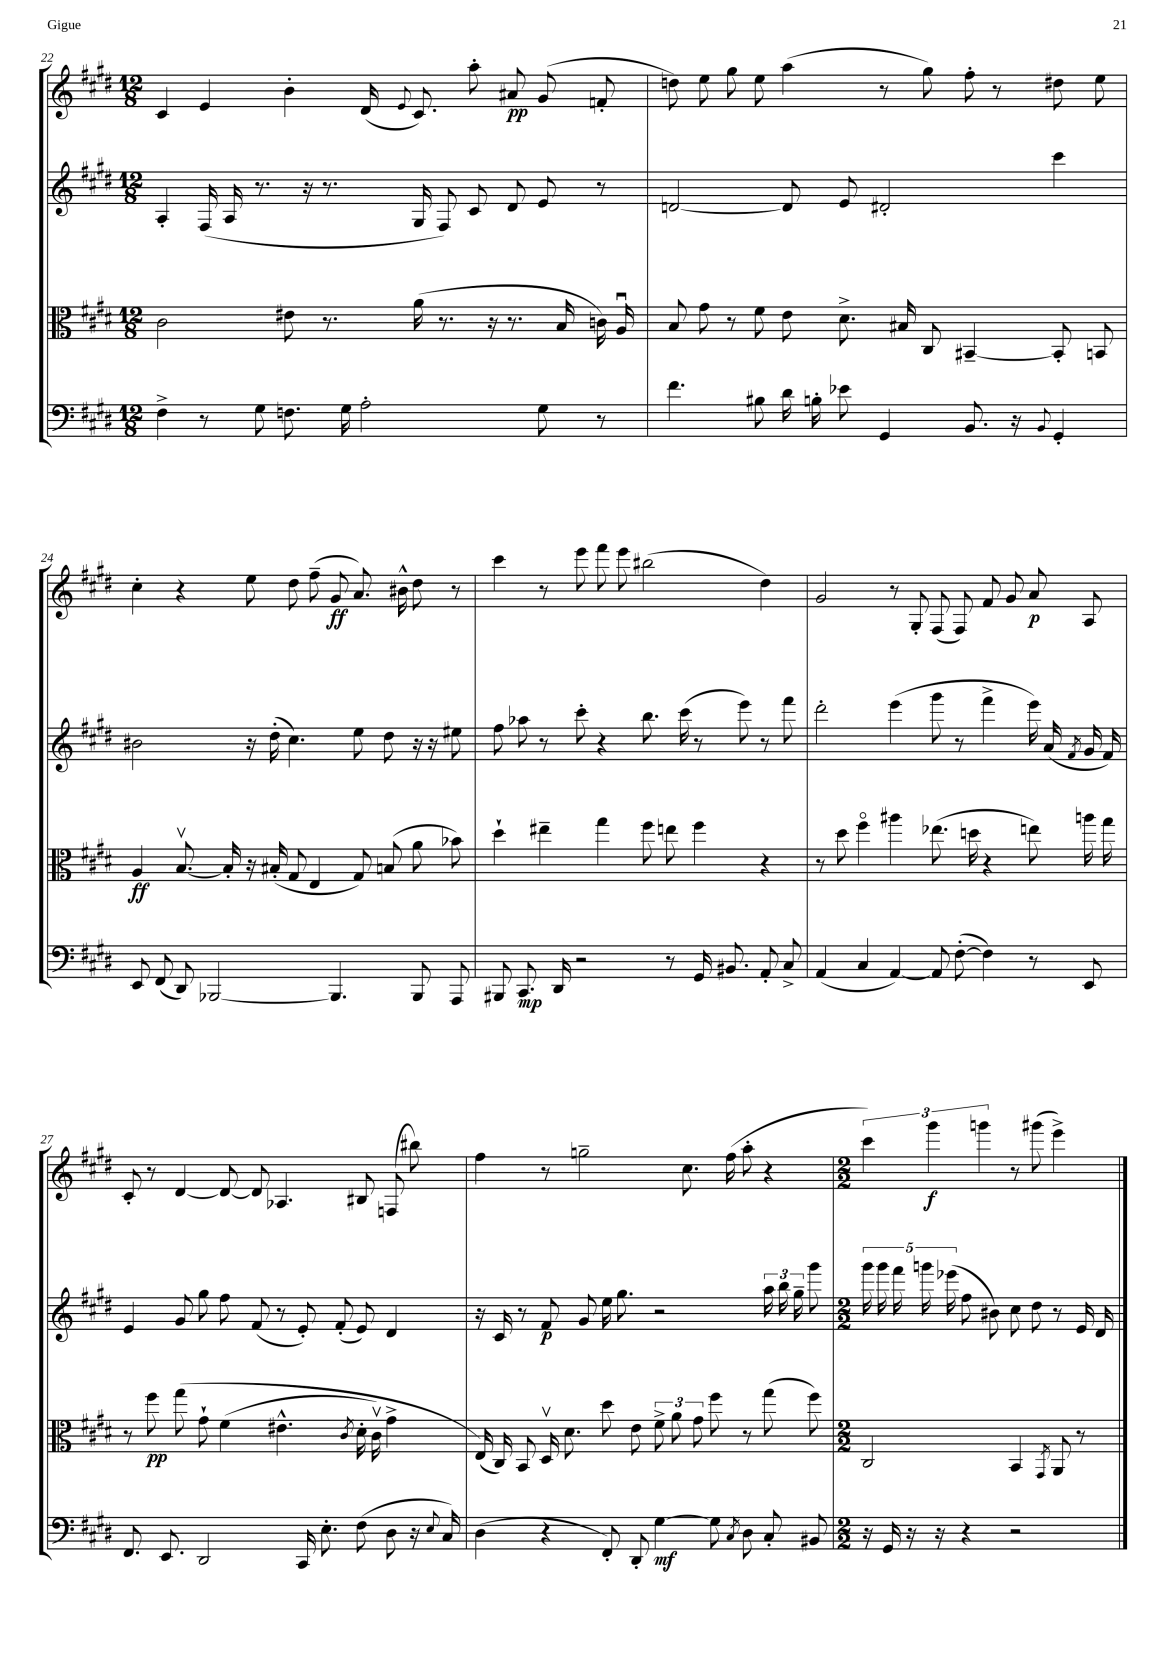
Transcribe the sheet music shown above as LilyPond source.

<<
\new StaffGroup <<
\new Staff = "s0" {
    \clef treble \key e \major \numericTimeSignature \time 12/8
    \autoBeamOff cis'4 e'4 b'4-. dis'16( \appoggiatura { e'8 } cis'8.) a''8-. ais'8\pp gis'8( f'8-. |
    d''8) e''8 gis''8 e''8 a''4( r8 gis''8) fis''8-. r8 dis''8 e''8 |
    cis''4-. r4 e''8 dis''8 fis''8--( gis'8\ff a'8.) bis'16-^ dis''8 r8 |
    cis'''4 r8 e'''8 fis'''8 e'''8 bis''2( dis''4) |
    gis'2 r8 gis8-. fis8( fis8) fis'8 gis'8 a'8\p a8 |
    cis'8-. r8 dis'4~ dis'8~ dis'8 aes4. bis8 f8( bis''8) |
    fis''4 r8 g''2-- cis''8. fis''16( a''8-. r4 |
    \numericTimeSignature \time 2/2 \tuplet 3/2 { cis'''4) gis'''4\f g'''4 } r8 gis'''8( e'''4->) \bar "|." |
}
\new Staff = "s1" {
    \clef treble \key e \major \numericTimeSignature \time 12/8
    \autoBeamOff a4-. fis16( a16 r8. r16 r8. gis16 fis8) cis'8 dis'8 e'8 r8 |
    d'2~ d'8 e'8 dis'2-. cis'''4 |
    bis'2 r16 dis''16-.( cis''4.) e''8 dis''8 r16 r16 eis''8 |
    fis''8 aes''8 r8 cis'''8-. r4 b''8. cis'''16( r8 e'''8) r8 fis'''8 |
    dis'''2-. e'''4( gis'''8 r8 fis'''4-> e'''16) a'16( \acciaccatura { fis'8 } gis'16 fis'16) |
    e'4 gis'8 gis''8 fis''8 fis'8( r8 e'8-.) fis'8-.( e'8) dis'4 |
    r16 cis'16 r8 fis'8\p gis'8 e''16 gis''8. r2 \tuplet 3/2 { a''16 b''16 gis''16-- } gis'''8 |
    \numericTimeSignature \time 2/2 \tuplet 5/4 { gis'''16 gis'''16 fis'''16 g'''16 ees'''16( } fis''8 bis'8) cis''8 dis''8 r8 e'16 dis'16 \bar "|." |
}
\new Staff = "s2" {
    \clef alto \key e \major \numericTimeSignature \time 12/8
    \autoBeamOff cis'2 eis'8 r8. a'16( r8. r16 r8. b16 c'16) a16\downbow |
    b8 gis'8 r8 fis'8 e'8 dis'8.-> bis16 cis8 bis,4~-- bis,8-. b,8 |
    a4\ff b8.~\upbow b16-. r16 bis16-.( gis8 e4 gis8) b8( a'8 bes'8) |
    dis''4-! eis''4-- gis''4 fis''8 e''8 fis''4 r4 |
    r8 dis''8 fis''4\flageolet ais''4 ees''8.( d''16 r4 e''8) a''16 gis''16 |
    r8 fis''8\pp gis''8\( gis'8-! fis'4( eis'4.-^ \acciaccatura { cis'8 } dis'16-. cis'16\upbow) gis'4-> |
    e16(\) cis16) b,8 dis16\upbow dis'8. dis''8 e'8 \tuplet 3/2 { fis'8-> a'8 gis'8 } fis''8 r8 gis''8( fis''8) |
    \numericTimeSignature \time 2/2 cis2 b,4 \acciaccatura { gis,8 } a,8 r8 \bar "|." |
}
\new Staff = "s3" {
    \clef bass \key e \major \numericTimeSignature \time 12/8
    \autoBeamOff fis4-> r8 gis8 f8. gis16 a2-. gis8 r8 |
    fis'4. bis8 dis'16 b16-. ees'8 gis,4 b,8. r16 \appoggiatura { b,8 } gis,4-. |
    e,8 fis,8( dis,8) bes,,2~ bes,,4. bes,,8 a,,8 |
    bis,,8 cis,8.\mp dis,16 r2 r8 gis,16 bis,8. a,8-. cis8-> |
    a,4( cis4 a,4~) a,8 fis8~-.( fis4) r8 e,8 |
    fis,8. e,8. dis,2 cis,16 e8.-. fis8( dis8 r16 \appoggiatura { e8 } cis16) |
    dis4( r4 fis,8-.) dis,8-. gis4~\mf gis8 \acciaccatura { cis8 } dis8 cis8-. bis,8 |
    \numericTimeSignature \time 2/2 r16 gis,16 r16 r16 r4 r2 \bar "|." |
}
>>
>>
\layout { \context { \Score currentBarNumber = #22 } }
